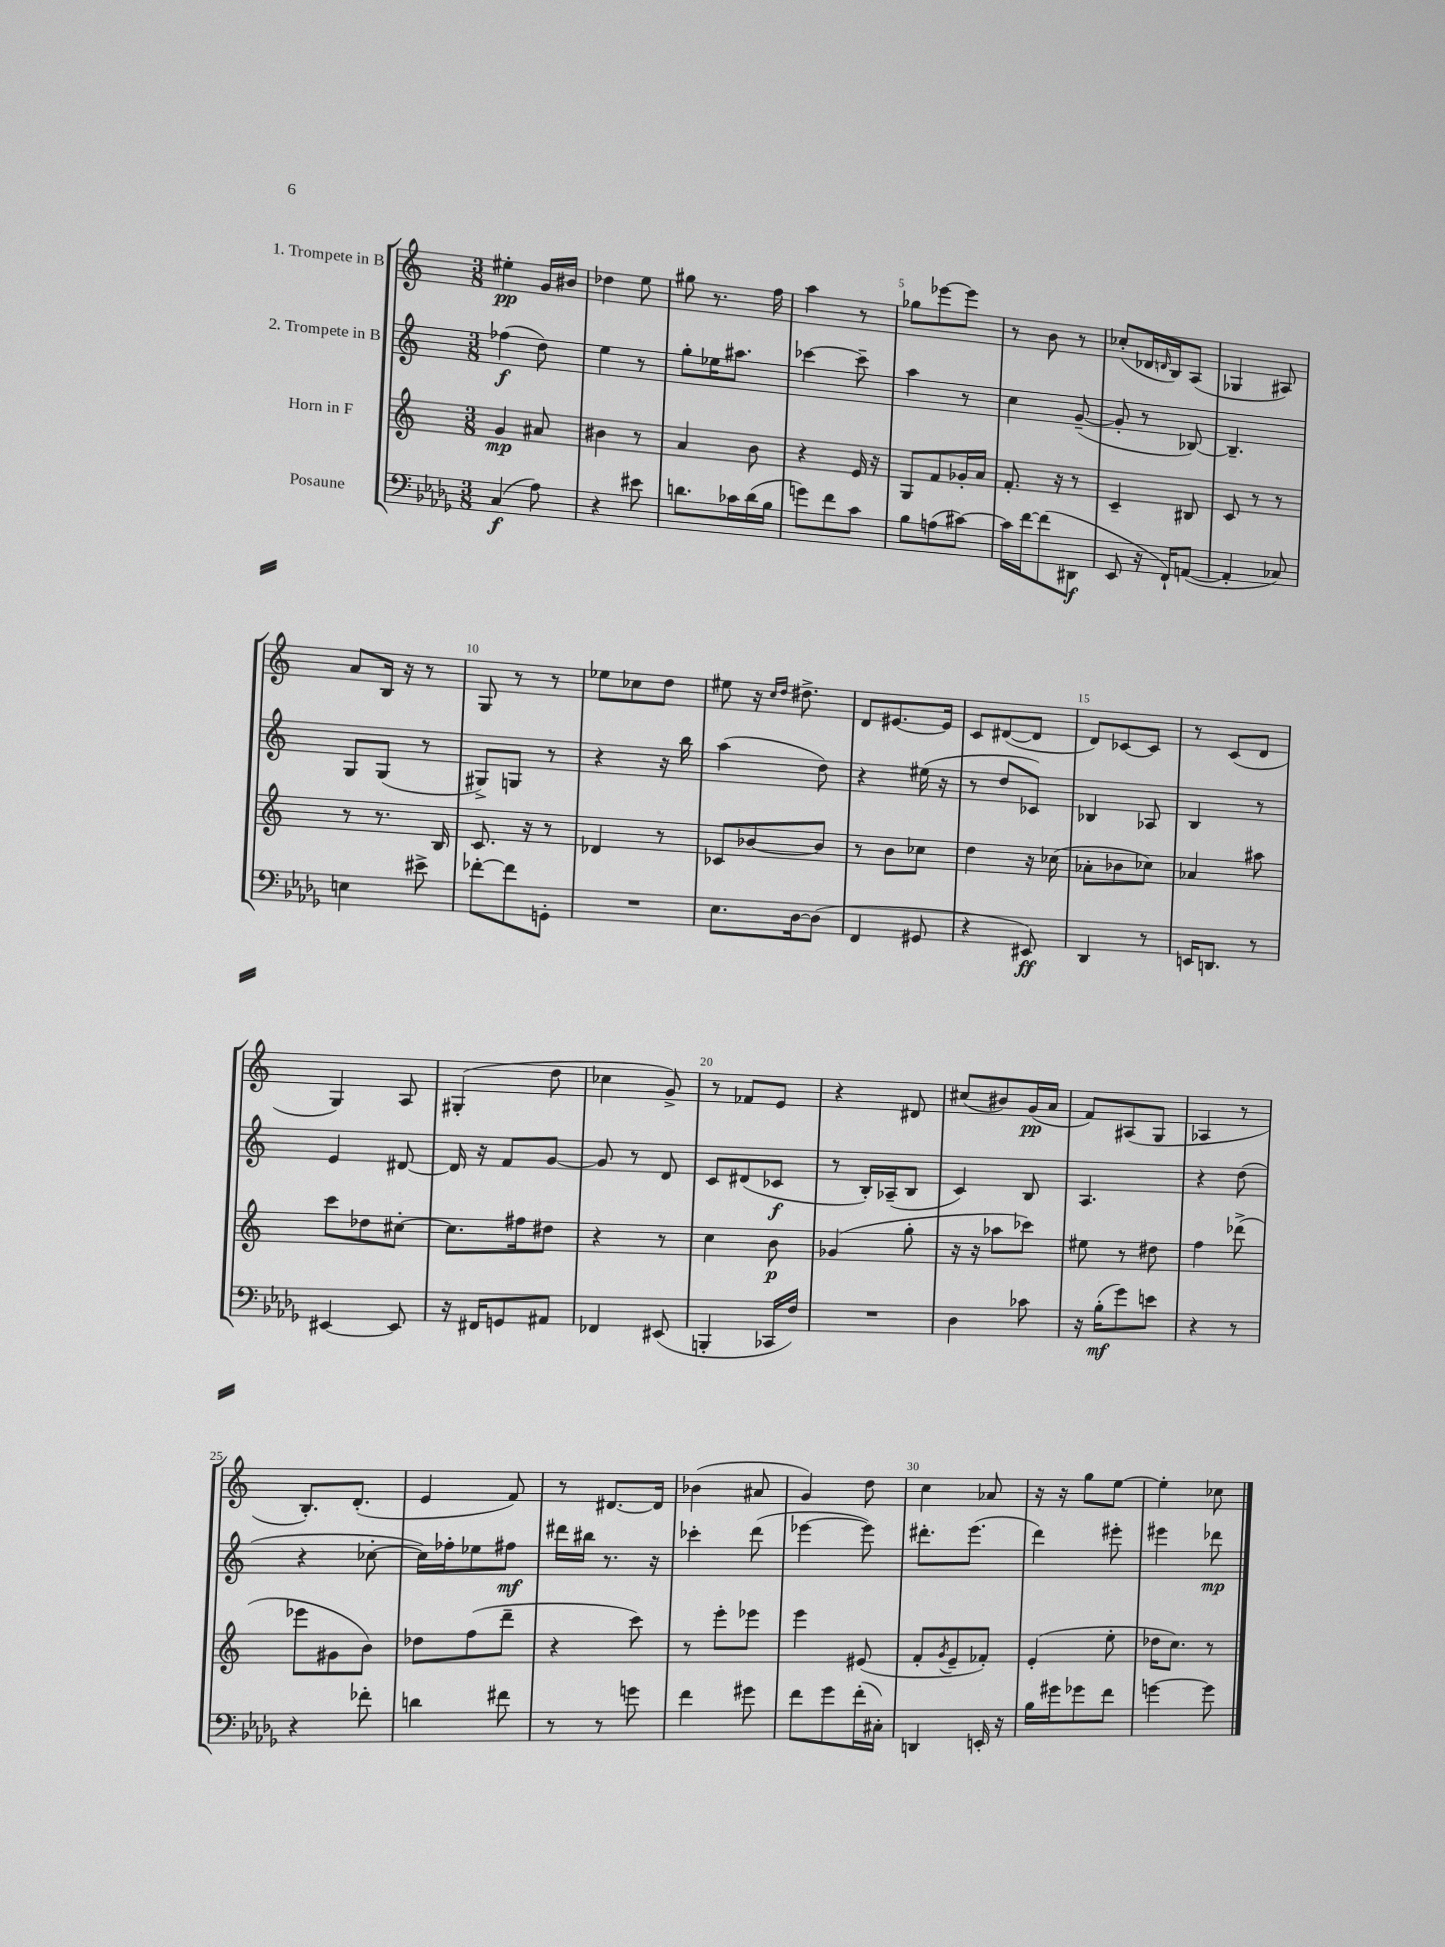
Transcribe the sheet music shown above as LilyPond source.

<<
\new StaffGroup <<
\new Staff = "s0" \with { instrumentName = "1. Trompete in B" } {
    \clef treble \key c \major \numericTimeSignature \time 3/8
    eis''4-.\pp g'16 bis'16 |
    des''4 e''8 |
    gis''8 r8. f''16 |
    a''4 r8 |
    ges''8 ees'''8~ ees'''8 |
    r8 b'8 r8 |
    ces''8-.( des'16 \grace { d'16 } b16) a8( |
    ges4 ais8) |
    a'8 b16 r16 r8 |
    g8 r8 r8 |
    ees''8 ces''8 d''8 |
    eis''8 r16 \grace { c''16 d''16 } dis''8.-> |
    d'8 eis'8.~ eis'16 |
    c'8 dis'8~( dis'8 |
    d'8) ces'8~ ces'8 |
    r8 c'8( d'8 |
    g4) a8 |
    gis4-.( d''8 |
    ces''4 g'8->) |
    r8 fes'8 e'8 |
    r4 dis'8 |
    cis''8( bis'8) g'16\pp( a'16 |
    f'8) ais8( g8 |
    aes4 r8 |
    b8.-.) d'8.-.( |
    e'4 f'8) |
    r8 dis'8.~ dis'16 |
    bes'4( ais'8 |
    g'4) d''8 |
    c''4 aes'8 |
    r16 r16 g''8 e''8~ |
    e''4-. ces''8 \bar "|." |
}
\new Staff = "s1" \with { instrumentName = "2. Trompete in B" } {
    \clef treble \key c \major \numericTimeSignature \time 3/8
    fes''4\f( d''8) |
    e''4 r8 |
    g''8-. ees''16 ais''8. |
    ces'''4~ ces'''8-- |
    a''4 r8 |
    c''4 g'8~--( |
    g'8-. r8 bes8~) |
    bes4.-- |
    g8 g8( r8 |
    gis8->) g8 r8 |
    r4 r16 b''16 |
    a''4( d''8) |
    r4 eis''16( r16 |
    r8 d''8 ces'8) |
    bes4 aes8 |
    b4 r8 |
    e'4 dis'8~ |
    dis'16 r16 f'8 g'8~ |
    g'8 r8 d'8 |
    c'8 dis'8( ces'8\f |
    r8 b16-.) aes16--( b8 |
    c'4) b8 |
    a4. |
    r4 d''8( |
    r4 ces''8~-. |
    ces''16) fes''16-. ees''8 fis''8\mf |
    dis'''16 bis''16 r8. r16 |
    ces'''4-. d'''8( |
    ees'''4~ ees'''8) |
    dis'''8.-. e'''8.( |
    d'''4) eis'''8-. |
    eis'''4 des'''8\mp \bar "|." |
}
\new Staff = "s2" \with { instrumentName = "Horn in F" } {
    \clef treble \key c \major \numericTimeSignature \time 3/8
    g'4\mp ais'8 |
    bis'4 r8 |
    a'4 b'8 |
    r4 e'16 r16 |
    g8 f'8 ges'16-. a'16 |
    f'8.-. r16 r8 |
    c'4-- bis8 |
    c'8 r8 r8 |
    r8 r8. b16 |
    c'8. r16 r8 |
    des'4 r8 |
    ces'8 bes'8~ bes'8 |
    r8 b'8 ces''8 |
    d''4 r16 ces''16( |
    aes'8-. bes'8 ces''8) |
    aes'4 ais''8 |
    c'''8 des''8 cis''8~-. |
    cis''8. fis''16 dis''8 |
    r4 r8 |
    c''4 b'8\p |
    ges'4( g''8-. |
    r16 r16 aes''8 ces'''8) |
    eis''8 r8 dis''8 |
    f''4 des'''8->( |
    ees'''8 gis'8 b'8) |
    des''8 f''8( d'''8-- |
    r4 c'''8) |
    r8 e'''8-. ees'''8 |
    e'''4 eis'8( |
    f'8-. \acciaccatura { g'8 } e'8-- fes'8-.) |
    e'4-.( e''8-. |
    des''16 c''8.) r8 \bar "|." |
}
\new Staff = "s3" \with { instrumentName = "Posaune" } {
    \clef bass \key des \major \numericTimeSignature \time 3/8
    c4\f( aes8) |
    r4 eis'8 |
    d'8. ces'16 d'16( bes16 |
    g'8) f'8 c'8 |
    bes8 a8( cis'8~) |
    cis'16 f'16~ f'8( dis,8\f |
    ees,8 r16 f,16-!) a,8~( |
    a,4-. ces8) |
    e4 eis'8-> |
    fes'8~-. fes'8 g,8-. |
    R4. |
    ees8. des16~ des8( |
    f,4 gis,8 |
    r4 eis,8\ff) |
    des,4 r8 |
    e,16 d,8. r8 |
    eis,4~ eis,8 |
    r16 fis,16 g,8 ais,8 |
    fes,4 eis,8( |
    b,,4-. ces,16 f16) |
    R4. |
    des4 ces'8 |
    r16 bes16-.\mf( ges'8) e'8 |
    r4 r8 |
    r4 fes'8-. |
    d'4 fis'8 |
    r8 r8 g'8 |
    f'4 gis'8 |
    f'8 ges'8 f'16-.( cis16-.) |
    d,4 e,16-. r16 |
    bes16 gis'16 ges'8 f'8 |
    g'4~ g'8 \bar "|." |
}
>>
>>
\layout { \context { \Score \override BarNumber.break-visibility = ##(#f #t #t) barNumberVisibility = #(every-nth-bar-number-visible 5) } }
